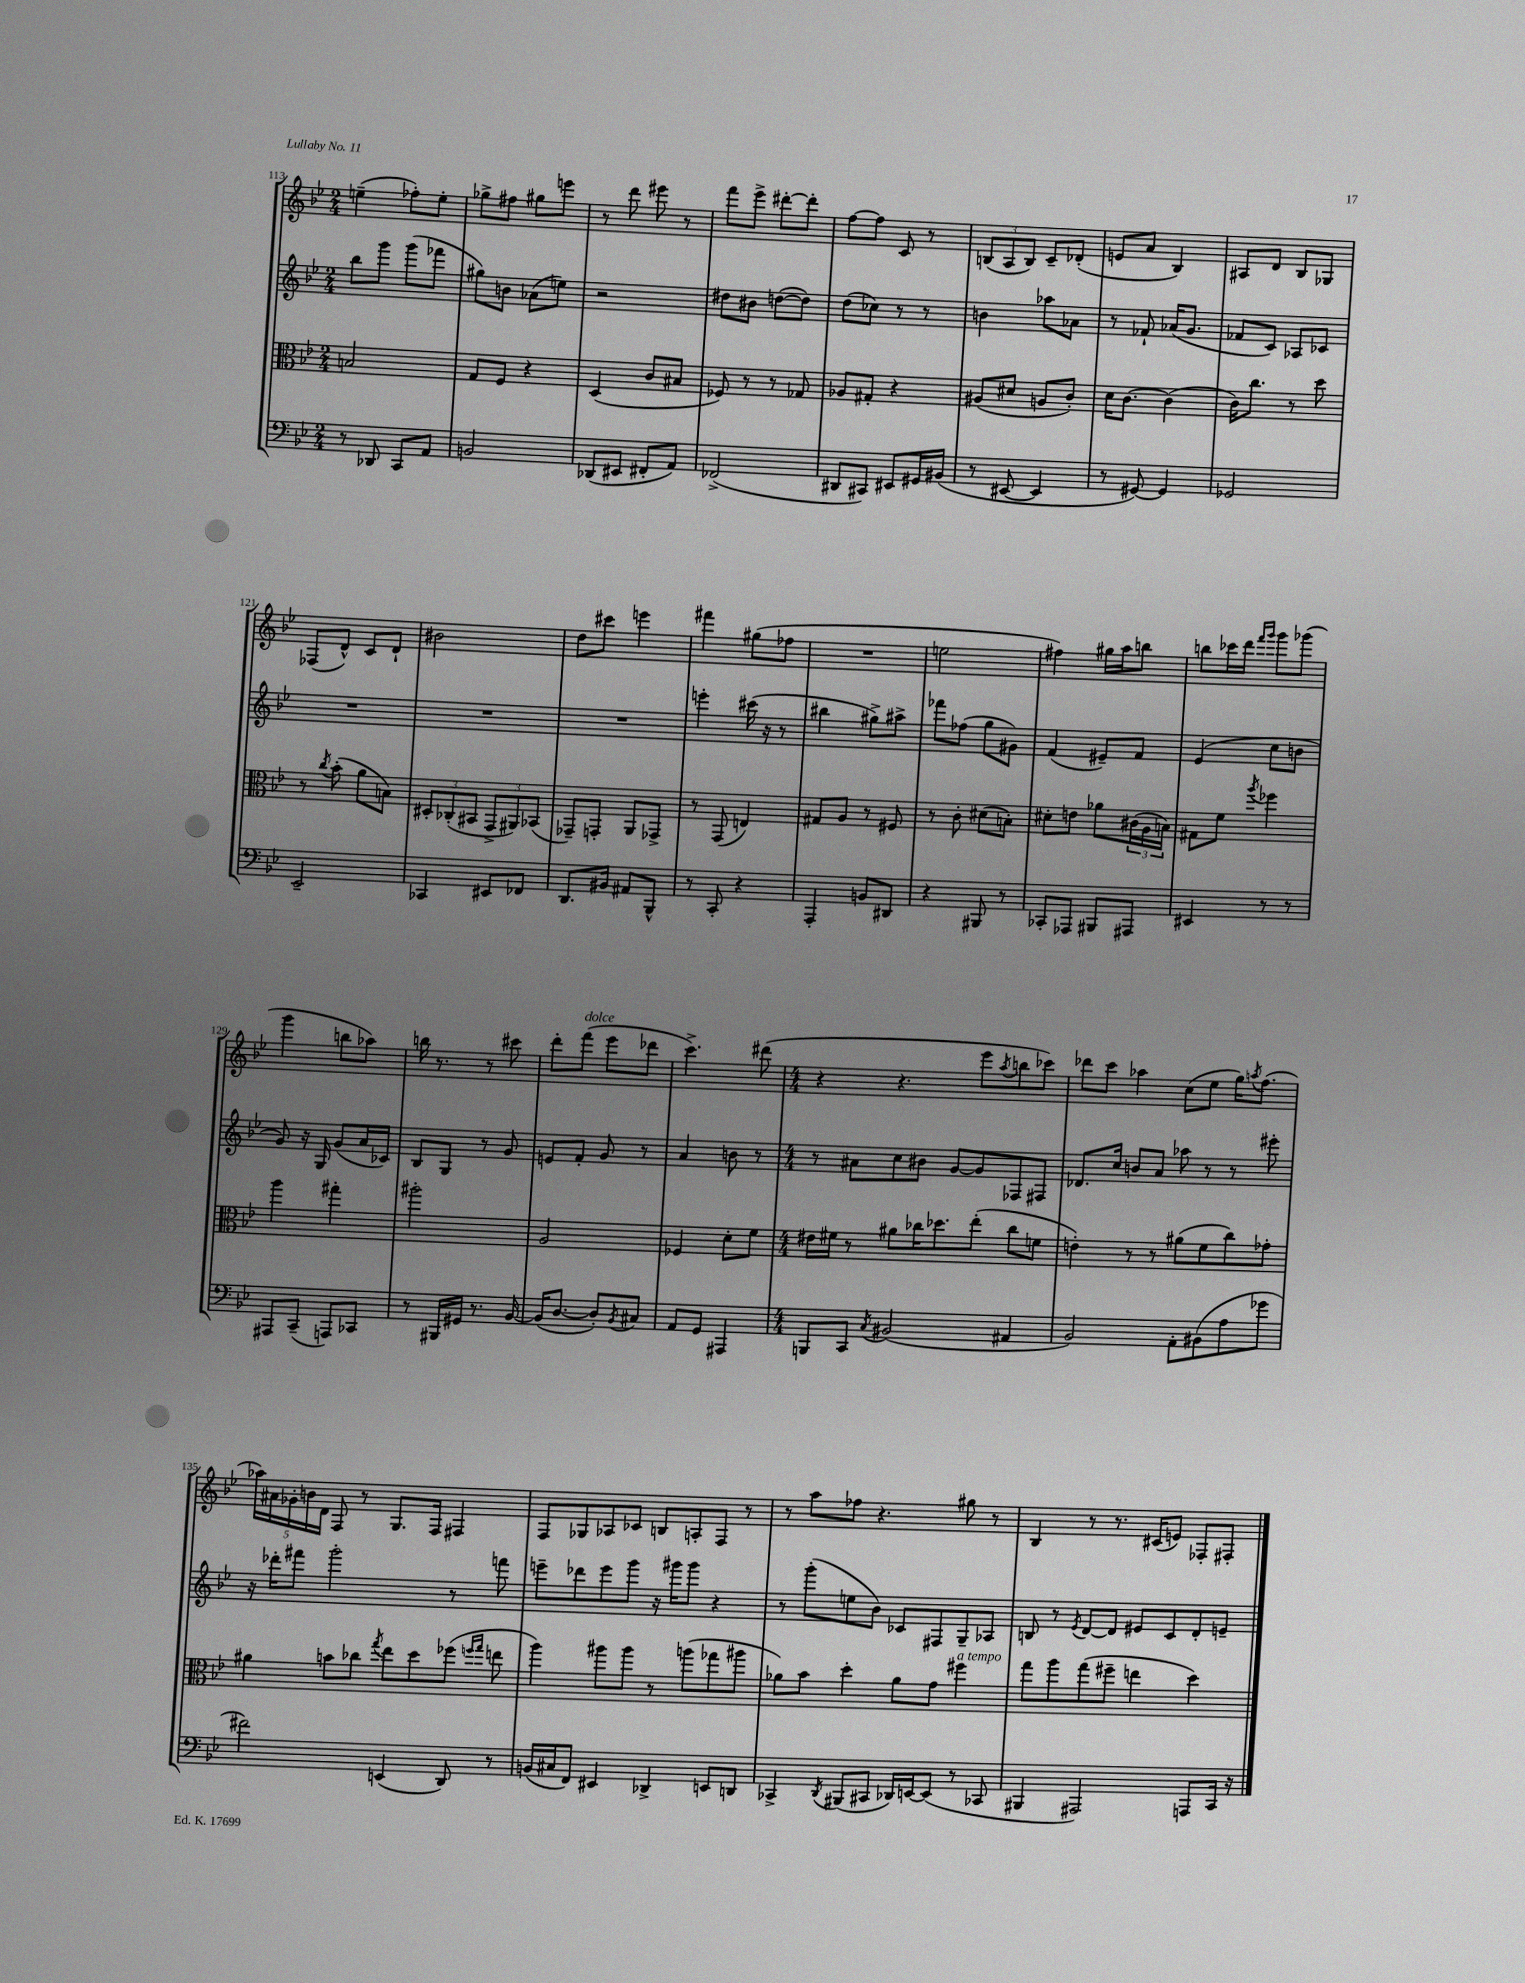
<<
\new StaffGroup <<
\new Staff = "s0" {
    \clef treble \key bes \major \numericTimeSignature \time 2/4
    e''4--( fes''8-.) e''8-. |
    ges''8-> fis''8 gis''8 e'''8 |
    r8 d'''8 eis'''8 r8 |
    f'''8 ees'''8-> dis'''8~-. dis'''8-. |
    f''8~ f''8 c'8 r8 |
    \tuplet 3/2 { b8( a8 b8) } c'8-- des'8-.( |
    e'8 a'8 bes4) |
    ais8 d'8 bes8 ges8 |
    fes8( d'8-^) c'8 d'8-! |
    bis'2 |
    d''8 cis'''8 e'''4 |
    fis'''4 gis''8( fes''8 |
    R2 |
    e''2 |
    fis''4) gis''16 a''16 b''8 |
    b''8 ces'''16 d'''16 \grace { f'''16 g'''16 } g'''8 ges'''8( |
    g'''4 b''8 aes''8) |
    b''16 r8. r8 cis'''8 |
    d'''8-. f'''8^\markup { \italic "dolce" }( ees'''8 des'''8 |
    c'''4.->) dis'''8( |
    \numericTimeSignature \time 4/4 r4 r4. ees'''8 \acciaccatura { a''8 } b''8 ces'''8) |
    des'''8 c'''8 aes''4 c''8( ees''8 g''16) \acciaccatura { a''8 } f''8.( |
    \tuplet 5/4 { aes''16) ais'16 ges'16-. b'16 d'16 } f8 r8 g8. f16 fis4 |
    f8 ges8 aes8 ces'8 b8 a8-. f8 r8 |
    r8 a''8 fes''8 r4. gis''8 r8 |
    bes4 r8 r8. cis'16( e'8) fes8-. fis8-. \bar "|." |
}
\new Staff = "s1" {
    \clef treble \key bes \major \numericTimeSignature \time 2/4
    bes''8 g'''8 g'''8( fes'''8 |
    gis''8) b'8 aes'8( e''8) |
    r2 |
    dis''8 bis'8 d''8~( d''8) |
    d''8( ces''8) r8 r8 |
    b'4 aes''8 aes'8 |
    r8 fes'8-! aes'16( g'8. |
    fes'8 c'8) aes8 ces'8 |
    R2 |
    R2 |
    R2 |
    e'''4-. cis'''16( r16 r8 |
    bis''4 gis''8->) ais''8-> |
    fes'''8 fes''8( g''8 gis'8) |
    f'4( eis'8--) f'8 |
    ees'4( c''8 b'8 |
    g'8) r16 g16 g'8( a'16 ces'16) |
    bes8 g8 r8 g'8 |
    e'8 f'8-. g'8 r8 |
    a'4 b'8 r8 |
    \numericTimeSignature \time 4/4 r8 ais'8 c''8 bis'8 g'8~ g'8 fes8 fis8 |
    des'8. c''16 b'8 a'8 aes''8 r8 r8 eis'''8-. |
    r16 des'''16-. fis'''8 g'''2-. r8 f'''8 |
    e'''8-- des'''8 e'''8 g'''8 r16 gis'''16 gis'''8 r4 |
    r8 g'''8-.( e''8 bes'8) ces'8 fis8 g8-- aes8 |
    b8 r8 \acciaccatura { ees'8 } d'8~ d'8 eis'8 c'8 d'8-. e'8-- \bar "|." |
}
\new Staff = "s2" {
    \clef alto \key bes \major \numericTimeSignature \time 2/4
    b2 |
    g8 f8 r4 |
    d4( c'8 bis8 |
    fes8) r8 r8 ges8 |
    aes8 gis8-. r4 |
    ais8( dis'8 a8 c'8-.) |
    d'16 c'8.~ c'4( |
    c'16) c''8. r8 d''8 |
    r8 \acciaccatura { c''8 } bes'8-.( a'8 b8) |
    \tuplet 3/2 { dis8-. ces8-.( bis,8 } \tuplet 3/2 { g,8-> ais,8) bes,8( } |
    ges,8--) g,8-. a,8 ges,8-> |
    r8 g,8( e4) |
    gis8 a8 r8 fis8 |
    r8 c'8-. dis'8( b8-.) |
    dis'8-. e'8 aes'8 \tuplet 3/2 { cis'16( a16 b16) } |
    gis8 f'8 \acciaccatura { a''8 } fes''4 |
    a''4 gis''4-. |
    ais''2-. |
    a2 |
    fes4 d'8-. f'8 |
    \numericTimeSignature \time 4/4 eis'16 fis'16 r8 ais'8 ces''16 des''8. ees''8-.( ces''8 f'8 |
    e'4-.) r8 r8 ais'8( f'8 c''8) ges'8-. |
    ais'4 b'8 ces''8 \acciaccatura { g''8 } ees''8 d''8 fes''8( \grace { f''16 g''16 } e''8 |
    a''4) ais''8 ais''8 r8 a''8( ges''8 ais''8 |
    aes'8) bes'8 d''4-. aes'8 g'8 fis''4^\markup { \italic "a tempo" } |
    g''8 a''8 g''8( fis''8-- e''4 d''4) \bar "|." |
}
\new Staff = "s3" {
    \clef bass \key bes \major \numericTimeSignature \time 2/4
    r8 des,8 c,8 a,8 |
    b,2 |
    des,8( eis,8 fis,8-. a,8) |
    fes,2->( |
    dis,8 cis,8) eis,8 gis,16 bis,16( |
    r8 eis,8~ eis,4 |
    r8 gis,8~) gis,4 |
    ges,2 |
    ees,2-- |
    ces,4 eis,8 fes,8 |
    d,8. bis,16 ais,8 bes,,8-^ |
    r8 c,8-. r4 |
    a,,4-. b,8 dis,8 |
    r4 bis,,8 r8 |
    ces,8-. aes,,8 bis,,8 ais,,8 |
    eis,4 r8 r8 |
    ais,,8 c,8--( a,,8) ces,8 |
    r8 bis,,16 gis,16 r8. bes,16~ |
    bes,16( d8.~ d8-.) \acciaccatura { bes,8 } cis8 |
    a,8 g,8 ais,,4 |
    \numericTimeSignature \time 4/4 b,,8 c,8 \acciaccatura { c8 } bis,2( ais,4 |
    bes,2) a,8-. bis,8( a8 ges'8 |
    fis'2) e,4( d,8) r8 |
    b,16( cis16 f,8) eis,4 des,4-> e,8 d,8 |
    ces,4-> \acciaccatura { d,8 } bis,,8( cis,8 des,16) e,16~ e,8( r8 ces,8 |
    bis,,4 ais,,2) a,,8 c,16 r16 \bar "|." |
}
>>
>>
\layout { \context { \Score currentBarNumber = #113 } }
